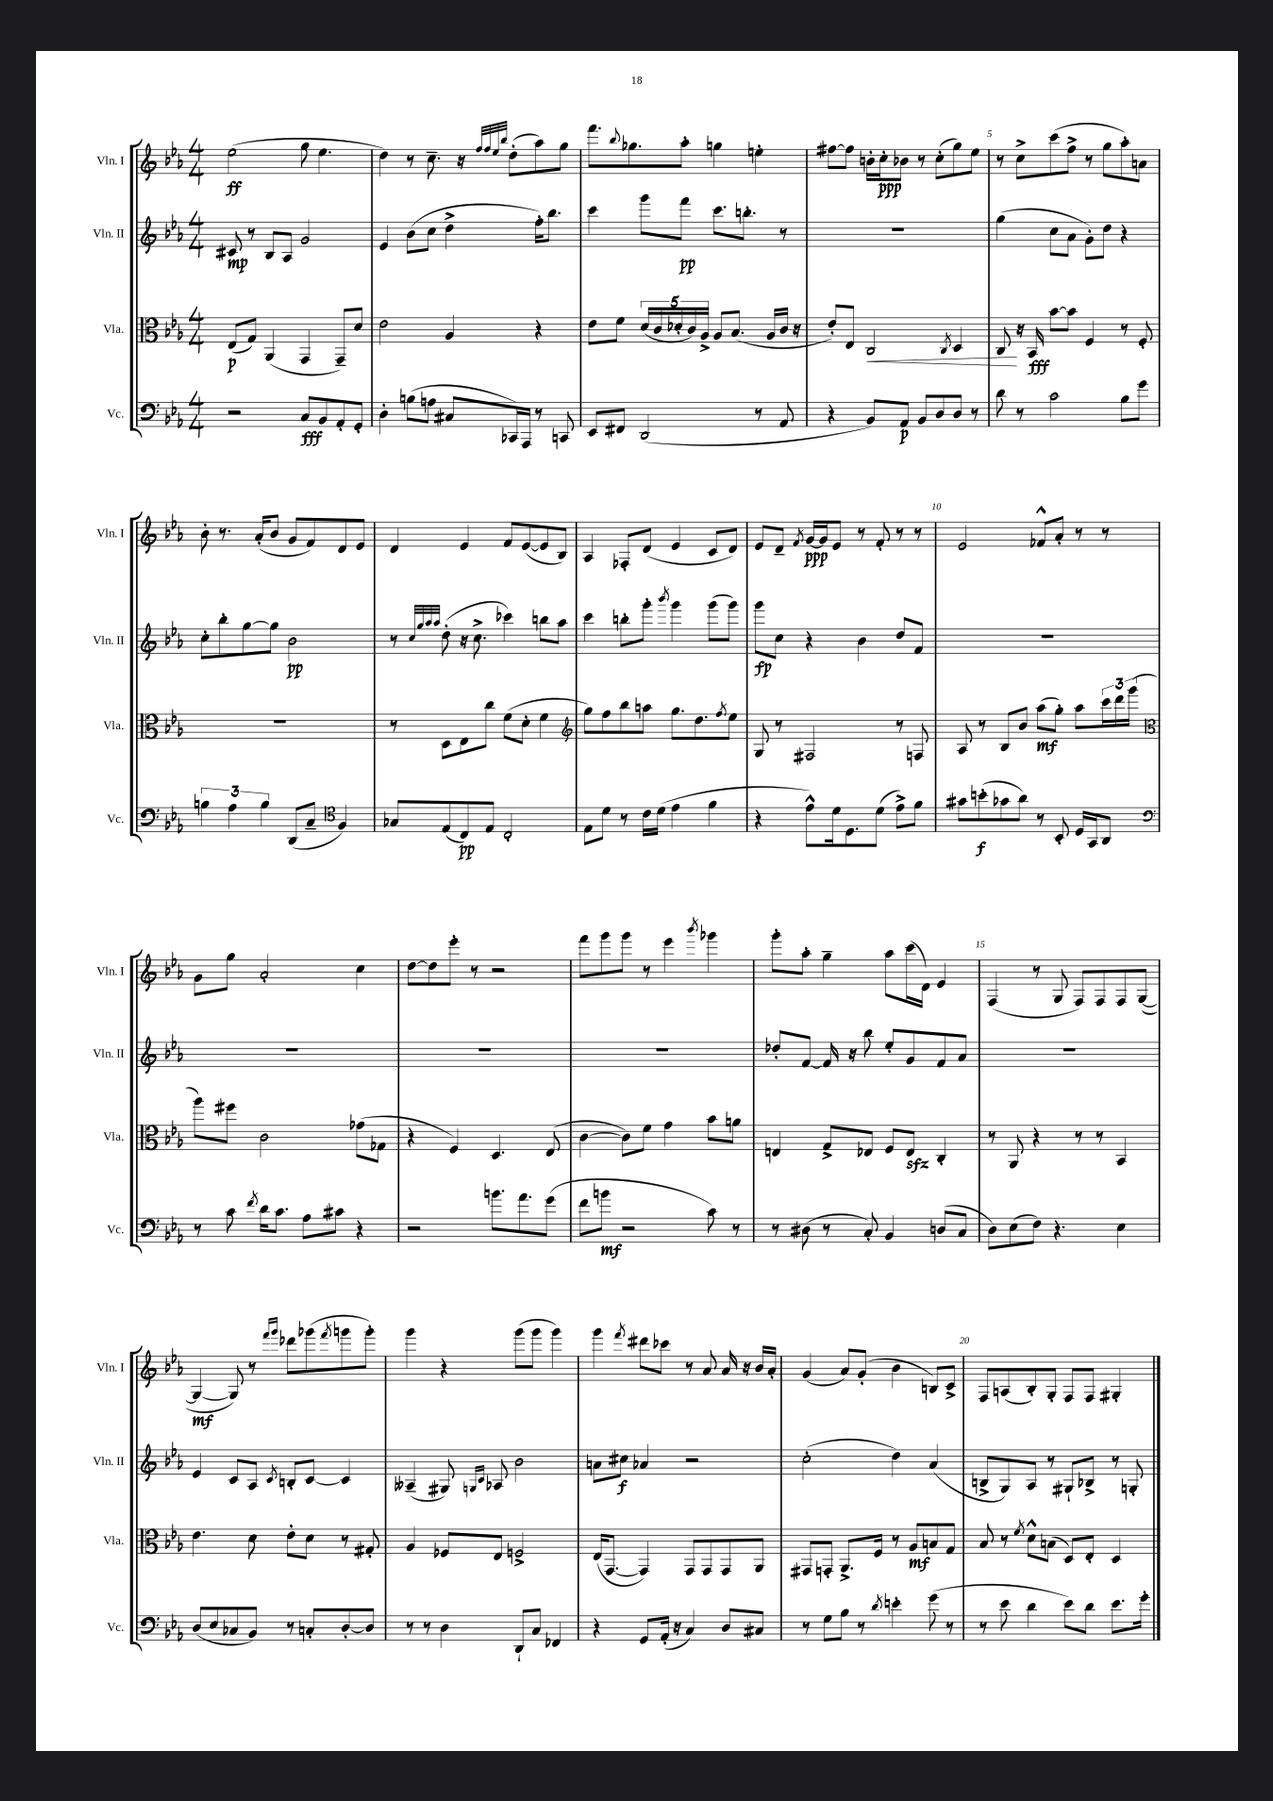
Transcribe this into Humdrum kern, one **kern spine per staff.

**kern	**kern	**kern	**kern
*staff4	*staff3	*staff2	*staff1
*clefF4	*clefC3	*clefG2	*clefG2
*k[b-e-a-]	*k[b-e-a-]	*k[b-e-a-]	*k[b-e-a-]
*M4/4	*M4/4	*M4/4	*M4/4
2r	(8E-/L	8c#/	(2ee-\
.	8G/J)	8r	.
.	(4AA-/	8B-/L	.
.	.	8A-/J	.
8C/L	4GG/	2g/	8gg\
8BB-/	.	.	4.ee-\
8AA-'/	8GG~/L)	.	.
8GG'/J	8d/J	.	.
=	=	=	=
4D'\	2e-\	4e-/	4dd\)
(8B\L	.	(8b-\L	8r
8A\J	.	8cc\J	8.cc~\
8C#/L	4A-/	4dd^\	.
.	.	.	16r
.	.	.	32qqff/LLL
.	.	.	32qqff/
.	.	.	32qqee-/
.	.	.	32qqbb-/JJJ
16CC-/L)	.	.	(8dd'\L
16AAA-/JJ	.	.	.
8r	4r	16ff'\LK)	8aa-\)
.	.	8.bb-\J	.
8CC/	.	.	8gg\J
=	=	=	=
8EE-/L	8e-\L	4ccc\	8.fff\L
8FF#/J	8f\J	.	.
.	.	.	8qqbb-/
.	.	.	8.gg-\
(2DD/	(20d/LL	8ggg\L	.
.	20c/	.	.
.	20d-'/	.	.
.	.	8fff\J	8aa-'\J
.	20c/)	.	.
.	20A-^/JJ	.	.
.	8A-/L	8.ccc\L	4gg\
.	(8.B-/J	.	.
.	.	8.bb'\J	.
8r	.	.	4ee'\
.	16A-/LL	.	.
8AA-/	16c/JJ	8r	.
.	16r	.	.
=	=	=	=
4r	8e-'/L)	1r	[8ff#\L
.	8E-/J	.	8ff#\]J
8BB-/L)	2C/	.	16b'\LL
.	.	.	16cc'\J
8AA-/J	.	.	8b-\J
8BB-/L	.	.	8r
8D/	.	.	(8cc'\L
.	8qC/	.	.
8D/J	4D/	.	8gg\)
8r	.	.	8ee-\J
=	=	=	=
8d\	8C/	(4gg\	8r
8r	16r	.	8cc^\L
.	16BB-/	.	.
2c\	[8b-\L	8cc\L	(8ccc\
.	8b-\]J	8a-\J	8ff^\J
.	4F/	8g'\L)	8r
.	.	8dd\J	8gg\L
8B-\L	8r	4r	8aa-'\)
8g\J	8F'/	.	8a\J
=	=	=	=
6B\	1r	8cc'\L	8b-'\
.	.	8bb-'\	8.r
6A-\	.	.	.
.	.	[8gg\	.
.	.	.	(16a-'/LK
6B\	.	.	.
.	.	8gg\]J	8b-/J
(8DD/L	.	2b-\	8g/L
8C~/J	.	.	8f/)
*clefC4	*	*	*
4F/)	.	.	8d/
.	.	.	8e-/J
=	=	=	=
8G-/L	8r	8r	4d/
.	.	32qqcc/LLL	.
.	.	32qqgg/	.
.	.	32qqaa-/	.
.	.	32qqaa-/JJJ	.
(8E-/	8D\L	(8dd'\	.
8C/)	8E-\	16r	4e-/
.	.	8.cc^\	.
8E-/J	8cc\J	.	.
2C'/	(8f\L	4ccc-\)	8f/L
.	8d'\J	.	([8e-/
.	4f\	8bb\L	8e-/]
.	.	8aa-\J	8B-/J)
=	=	=	=
*	*clefG2	*	*
8E-\L	8gg\L)	4ccc\	4A-/
8d\J	8ff\	.	.
8r	8bb-\	8bb'\L	8F-'/L
16c\LL	8aa\J	8ggg'\J	(8d/J
(16d\JJ	.	.	.
.	.	8qbbb-/	.
4e-\	8.gg\L	4ggg\	4e-/
.	8.dd\	.	.
4f\	.	(8ggg\L	8c/L
.	8qff/	.	.
.	8ee-\J	8ggg\J)	8d/J)
=	=	=	=
4r	8G/	8ggg\L	8e-/L
.	8r	8cc\J	8d~/J
.	.	.	8qf/
8e-^^\L)	2F#/	4r	[16g/LL
.	.	.	16g/]J
16d\k	.	.	8e-/J
8.D\	.	.	.
.	.	4b-\	8r
(8d\J	.	.	8f'/
8e-^\L)	8r	8dd/L	8r
8f\J	8F/	8f/J	8r
=	=	=	=
8g#\L	8A-/	1r	2e-/
(8b'\	8r	.	.
8g-\	8B-/L	.	.
8a-\J)	8b-/J	.	.
8r	(8aa-\L	.	8f-^^/L
8BB-'/	8gg'\J)	.	8a-'/J
16D/LL	8aa-\L	.	8r
16GG/J	.	.	.
8AA-/J	24ccc\L	.	8r
.	24ddd\	.	.
.	(24ggg\JJ	.	.
=	=	=	=
*clefF4	*clefC3	*	*
8r	8aa-\L)	1r	8g\L
8c\	8ff#\J	.	8gg\J
8qf/	.	.	.
16d\LK	2c\	.	2a-'/
8.c\J	.	.	.
8A-\L	.	.	.
8c#\J	.	.	.
4r	(8g-\L	.	4cc\
.	8G-\J	.	.
=	=	=	=
2r	4r	1r	[8dd\L
.	.	.	8dd\]
.	4F/)	.	8eee-'\J
.	.	.	8r
8.b\L	4.D/	.	2r
8.a-\	.	.	.
(8g\J	(8E-/	.	.
=	=	=	=
8f\L	[4c\	1r	8fff\L
8b\J	.	.	8ggg\
2r	8c\]L)	.	8ggg\J
.	8f\J	.	8r
.	4g\	.	4eee-\
.	.	.	8qbbb-/
8c\)	8b-\L	.	4ggg-\
8r	8a\J	.	.
=	=	=	=
8r	4E/	8dd-'/L	8ggg'\L
(8D#\	.	[8f/J	8aa-'\J
8r	8G^/L	16f/]	4gg~\
.	.	16r	.
8C'/)	8E-/J	8bb-\	.
4BB-/	8F/L	8ee-'/L	8aa-\L
.	8E-/J	8g/	(16ccc\L
.	.	.	16d\JJ)
(8D/L	4C'/	8f/	4e-/
8C/J	.	8a-/J	.
=	=	=	=
8D\L)	8r	1r	(4F/
(8E-\	8AA-/	.	.
8F\J)	4r	.	8r
4.r	.	.	8G/
.	8r	.	8F/L)
.	8r	.	8F/
4E-\	4BB-/	.	8F/
.	.	.	([8G/J
=	=	=	=
(8D/L	4.e-\	4e-/	4G/_
8E-/	.	.	.
8C-/	.	8c/L	8G/])
8BB-/J)	8d\	8A-/J	8r
.	.	.	16qqfff/LL
.	.	8qc/	16qqggg/JJ
8r	8e-'\L	8B'/L	8ddd-\L
8C'/L	8d\J	[8c/J	(8ggg-\
.	.	.	8qfff/
[8D'/	8r	4c/]	8ggg\
8D/]J	8G#'/	.	8ggg'\J)
=	=	=	=
8r	4A-/	(4A--~/	4ggg\
8r	.	.	.
4D\	8F-/L	8G#/)	4r
.	.	16qqG/LL	.
.	.	16qqc/JJ	.
.	8E-/J	8A-/	.
8DD`/L	2F^/	2b-\	(8ggg\L
8C/J	.	.	8ggg\J
4FF-/	.	.	4ggg\)
=	=	=	=
4r	(16E-/LK	8a\L	4ggg\
.	[8.GG/J	.	.
.	.	8cc#\J	.
.	.	.	8qfff/
8GG/L	4GG/])	4a-/	8ddd#\L
(16AA-'/Jk	.	.	8ccc-\J
16r	.	.	.
4C/)	8GG/L	2r	8r
.	8GG/	.	8a-/
8D/L	8GG/	.	16a-/
.	.	.	16r
8C#/J	8AA-/J	.	16b-/LL
.	.	.	16a-'/JJ
=	=	=	=
8r	8GG#/L	(2cc'\	(4g/
8G\L	8GG'/J	.	.
8B-\J	8.AA-^/L	.	8a-/L)
8r	.	.	(8g'/J
.	16F/Jk	.	.
8qd/	.	.	.
4e'\	8r	4dd\)	4b-\
.	8A-/L	.	.
(8g\	8B/	(4a-/	8B/L)
8r	8G/J	.	8c^/J
=	=	=	=
8r	8B-/	8B^/L	8F/L
8e-\	8r	8G/)	(8A/
.	8qf/	.	.
4d\	8d^^\L	8A-/J	8B-'/)
.	(8B\J	8r	8G'/J
8e-\L)	8D/L)	8G#`/L	8F/L
8d\J	8E-'/J	8B-^/J	8F/J
8.e-\L	4D/	8r	4G#'/
.	.	8G'/	.
16g'\Jk	.	.	.
==	==	==	==
*-	*-	*-	*-
